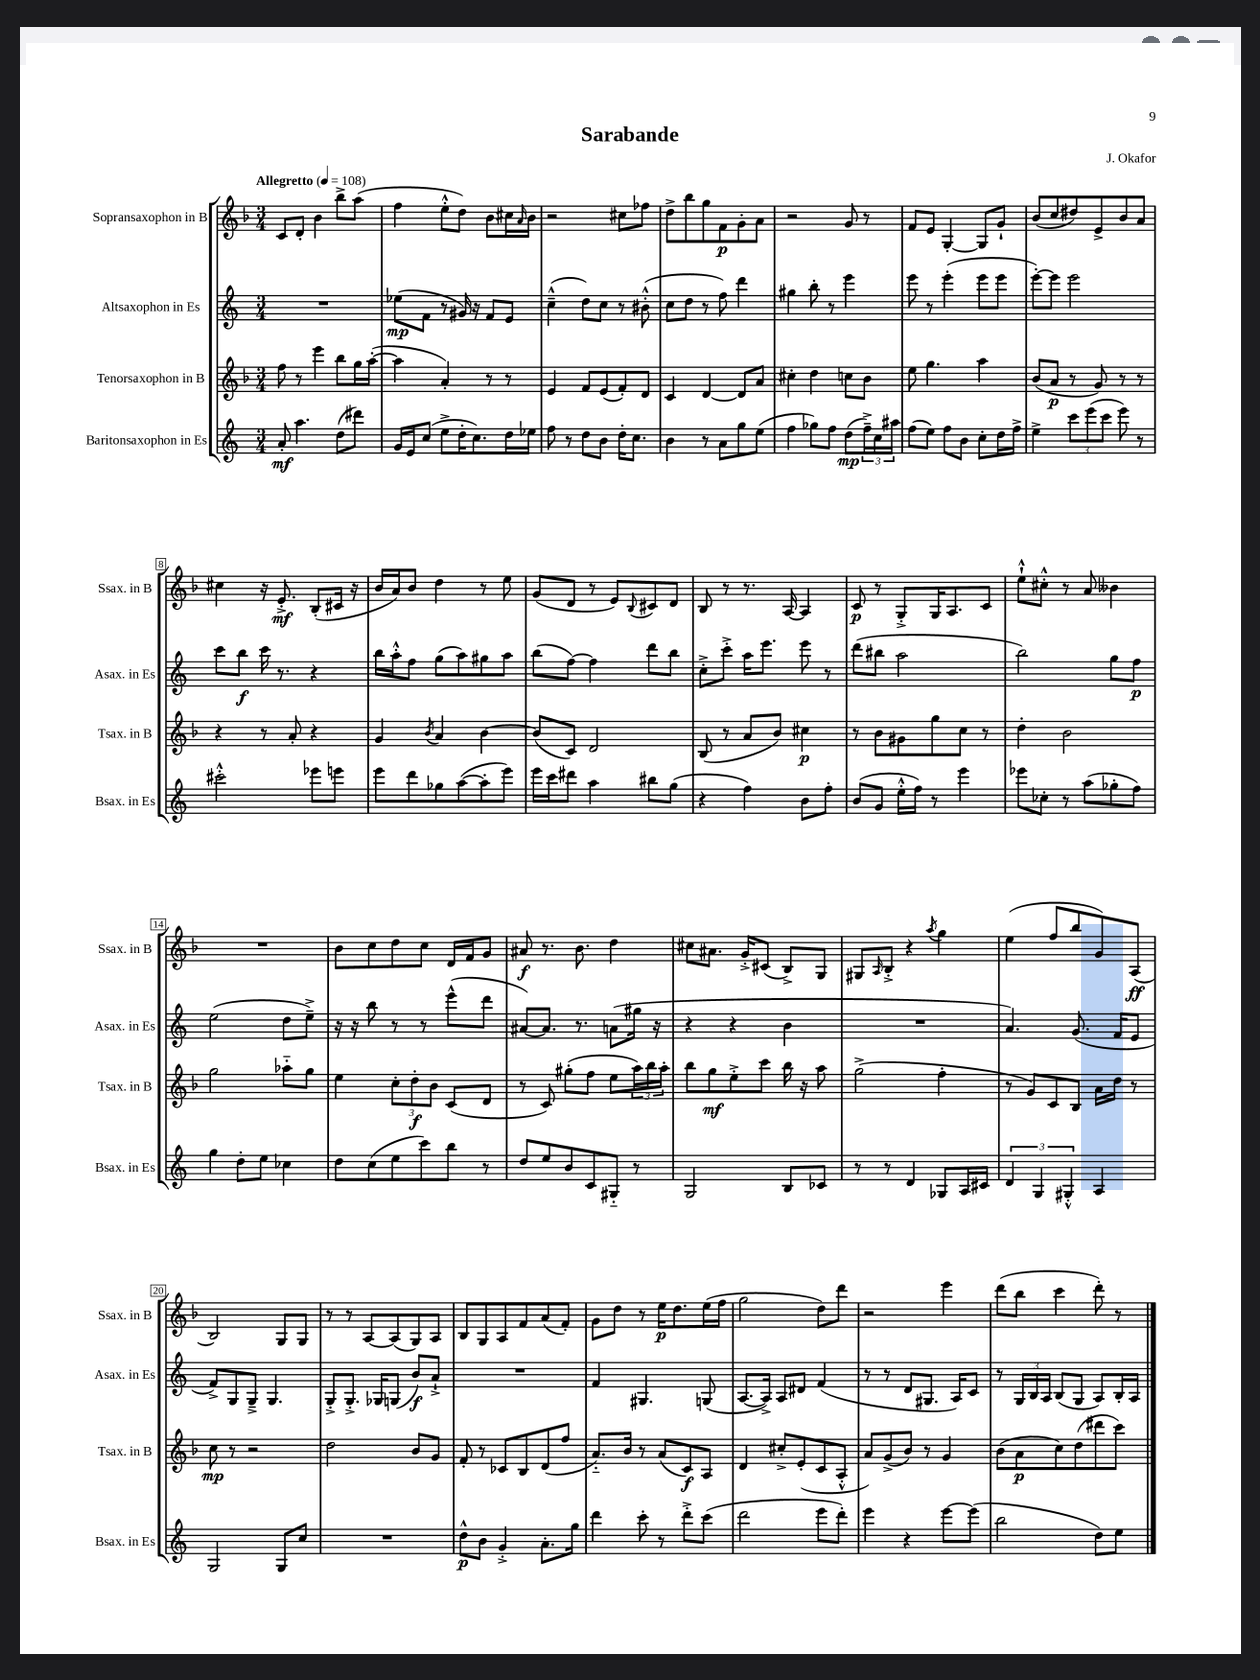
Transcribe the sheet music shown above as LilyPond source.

\header { title = "Sarabande" composer = "J. Okafor" }
<<
\new StaffGroup <<
\new Staff = "s0" \with { instrumentName = "Sopransaxophon in B" shortInstrumentName = "Ssax. in B" } {
    \clef treble \key f \major \numericTimeSignature \time 3/4 \tempo "Allegretto" 4 = 108
    c'8 d'8-. bes'4 bes''8-> a''8( |
    f''4 e''8-.-^ d''8) bes'8 cis''16 \grace { a'16 } bes'16 |
    r2 cis''8 fes''8 |
    d''8-> bes''8 g''8 f'8\p g'8-. a'8 |
    r2 g'8 r8 |
    f'8 e'8 g4~-. g8 g'8-! |
    bes'8( c''8 dis''8) e'8-> bes'8 a'8 |
    cis''4 r16 e'8.-.->\mf bes8-.( cis'16 r16 |
    bes'16 a'16) bes'8 d''4 r8 e''8 |
    g'8( d'8 r8 e'8) \appoggiatura { bes8 } cis'8 d'8 |
    bes8 r8 r8. a16~ a4 |
    c'8\p r8 g8-.-> g16 a8. c'8 |
    e''8-!-^ cis''8-.-^ r8 a'8 beses'4 |
    R2. |
    bes'8 c''8 d''8 c''8 d'16 f'16 g'8 |
    ais'8\f r8. bes'8. d''4 |
    cis''8 ais'8. g'16-.-> cis'8( bes8->) g8 |
    gis8 \grace { a16 } bes8-.-> r4 \acciaccatura { a''8 } g''4 |
    e''4( f''8 bes''8 g'8) a8\ff( |
    bes2) g8 g8 |
    r8 r8 a8~ a8( g8) a8 |
    bes8 g8 a8 f'8 a'8( f'8-.) |
    g'8 d''8 r8 e''16\p d''8. e''16( f''16 |
    g''2 d''8) d'''8 |
    r2 e'''4 |
    d'''8( bes''8 c'''4 d'''8-.) r8 \bar "|." |
}
\new Staff = "s1" \with { instrumentName = "Altsaxophon in Es" shortInstrumentName = "Asax. in Es" } {
    \clef treble \key c \major \numericTimeSignature \time 3/4
    R2. |
    ees''8\mp( f'8 r8 gis'16) r16 f'8 e'8 |
    c''4---^( d''8) c''8 r8 bis'8-.-^( |
    c''8 d''8 r8 f''8) d'''4 |
    gis''4 b''8-. r8 e'''4 |
    e'''8 r8 e'''4-.( e'''8 e'''8 |
    e'''8~-.) e'''8 e'''2 |
    c'''8 b''8\f c'''16 r8. r4 |
    b''16 a''16-.-^ f''8 g''8( a''8) gis''8 a''8 |
    b''8( f''8~) f''4 d'''8 b''8 |
    c''8-.-> c'''8-.-> a''16 e'''8. e'''8 r8 |
    d'''8( bis''8 a''2 |
    b''2) g''8 f''8\p |
    e''2( d''8 e''8--->) |
    r16 r16 b''8 r8 r8 e'''8-^( d'''8 |
    ais'8~) ais'8. r8. a'8( gis''16 r16 |
    r4 r4 b'4 |
    R2. |
    a'4.) g'8.( f'16 e'8 |
    f'8->) g8 g8---> g4. |
    g8-.-> g8.-.-> ges16 g8( b'8\f) a'8-!-> |
    R2. |
    f'4 gis4. g8( |
    a8.~ a16->) a8 dis'8 f'4( |
    r8 r8 d'8 gis8. a16) c'8 |
    r8 \tuplet 3/2 { g16 b16 a16 } b8( g8 a8) b16-. a16 \bar "|." |
}
\new Staff = "s2" \with { instrumentName = "Tenorsaxophon in B" shortInstrumentName = "Tsax. in B" } {
    \clef treble \key f \major \numericTimeSignature \time 3/4
    f''8 r8 e'''4 bes''8 g''16 a''16~-.( |
    a''4 a'4-.) r8 r8 |
    e'4 f'8 e'8( f'8-.) d'8 |
    c'4 d'4~ d'8 a'8 |
    cis''4-. d''4 c''8 bes'8 |
    e''8 g''4. a''4 |
    bes'8( a'8\p r8 g'8) r8 r8 |
    r4 r8 a'8-. r4 |
    g'4 \acciaccatura { bes'8 } a'4 bes'4~ |
    bes'8( c'8) d'2 |
    bes8( r8 a'8 bes'8) cis''4\p |
    r8 bes'8 gis'8 g''8 c''8 r8 |
    d''4-. bes'2 |
    g''2 aes''8-_ g''8 |
    e''4 \tuplet 3/2 { c''8-. d''8-.\f bes'8 } c'8( d'8 |
    r8 c'8) gis''8-.( f''8 e''8 \tuplet 3/2 { a''16) bes''16 a''16-. } |
    bes''8 g''8\mf e''8-.-> c'''8 bes''16 r16 a''8 |
    g''2->( f''4-. |
    r8 g'8) c'8 bes8 a'16 d''16 r8 |
    c''8\mp r8 r2 |
    d''2 bes'8 g'8 |
    f'8-. r8 ces'8 bes8 d'8( f''8 |
    a'8.-_) bes'16 r8 a'8( c'8\f) a8 |
    d'4 cis''8-.-> e'8-.( c'8 a8-.-^ |
    a'8) g'8->( bes'8) r8 g'4 |
    bes'8( a'8\p c''8) d''8( dis'''8 c'''8) \bar "|." |
}
\new Staff = "s3" \with { instrumentName = "Baritonsaxophon in Es" shortInstrumentName = "Bsax. in Es" } {
    \clef treble \key c \major \numericTimeSignature \time 3/4
    a'8-.\mf a''4. d''8( dis'''8) |
    g'16 e'16 c''8( e''8-> d''16-. c''8.) d''16 ees''16 |
    f''8 r8 d''8 b'8 d''16-. c''8. |
    b'4 r8 a'8 g''8 e''8( |
    f''4 ges''8) f''8 d''8\mp( \tuplet 3/2 { f''16--->) c''16 ais''16 } |
    f''8( e''8) f''8 b'8 c''8-. d''16 f''16-> |
    e''4-> \tuplet 3/2 { c'''8 e'''8( c'''8 } e'''8) r8 |
    cis'''2-.-^ ees'''8 e'''8 |
    e'''8 d'''8 ges''8 a''8~( a''8-. e'''8) |
    e'''16 c'''16 dis'''8 a''4 bis''8 g''8( |
    r4 f''4) b'8 f''8-. |
    b'8( g'8 e''16-.-^ f''16) r8 e'''4 |
    ees'''8 ces''8-. r8 a''8( ges''8-. f''8) |
    g''4 d''8-. e''8 ces''4 |
    d''8 c''8( e''8 c'''8) b''8 r8 |
    d''8 e''8 b'8 c'8 gis8-_ r8 |
    g2 b8 ces'8 |
    r8 r8 d'4 ges8 a16 cis'16 |
    \tuplet 3/2 { d'4 g4 gis4-.-^ } a4 |
    g2 g8 c''8 |
    R2. |
    d''8-^\p b'8 g'4-.-> a'8.-. g''16 |
    d'''4 c'''8-. r8 d'''8-.-> c'''8( |
    d'''2 e'''8 d'''8-.) |
    e'''4 r4 e'''8~ e'''8( |
    b''2 d''8) e''8 \bar "|." |
}
>>
>>
\layout { \context { \Score \override BarNumber.stencil = #(make-stencil-boxer 0.1 0.3 ly:text-interface::print) } }
